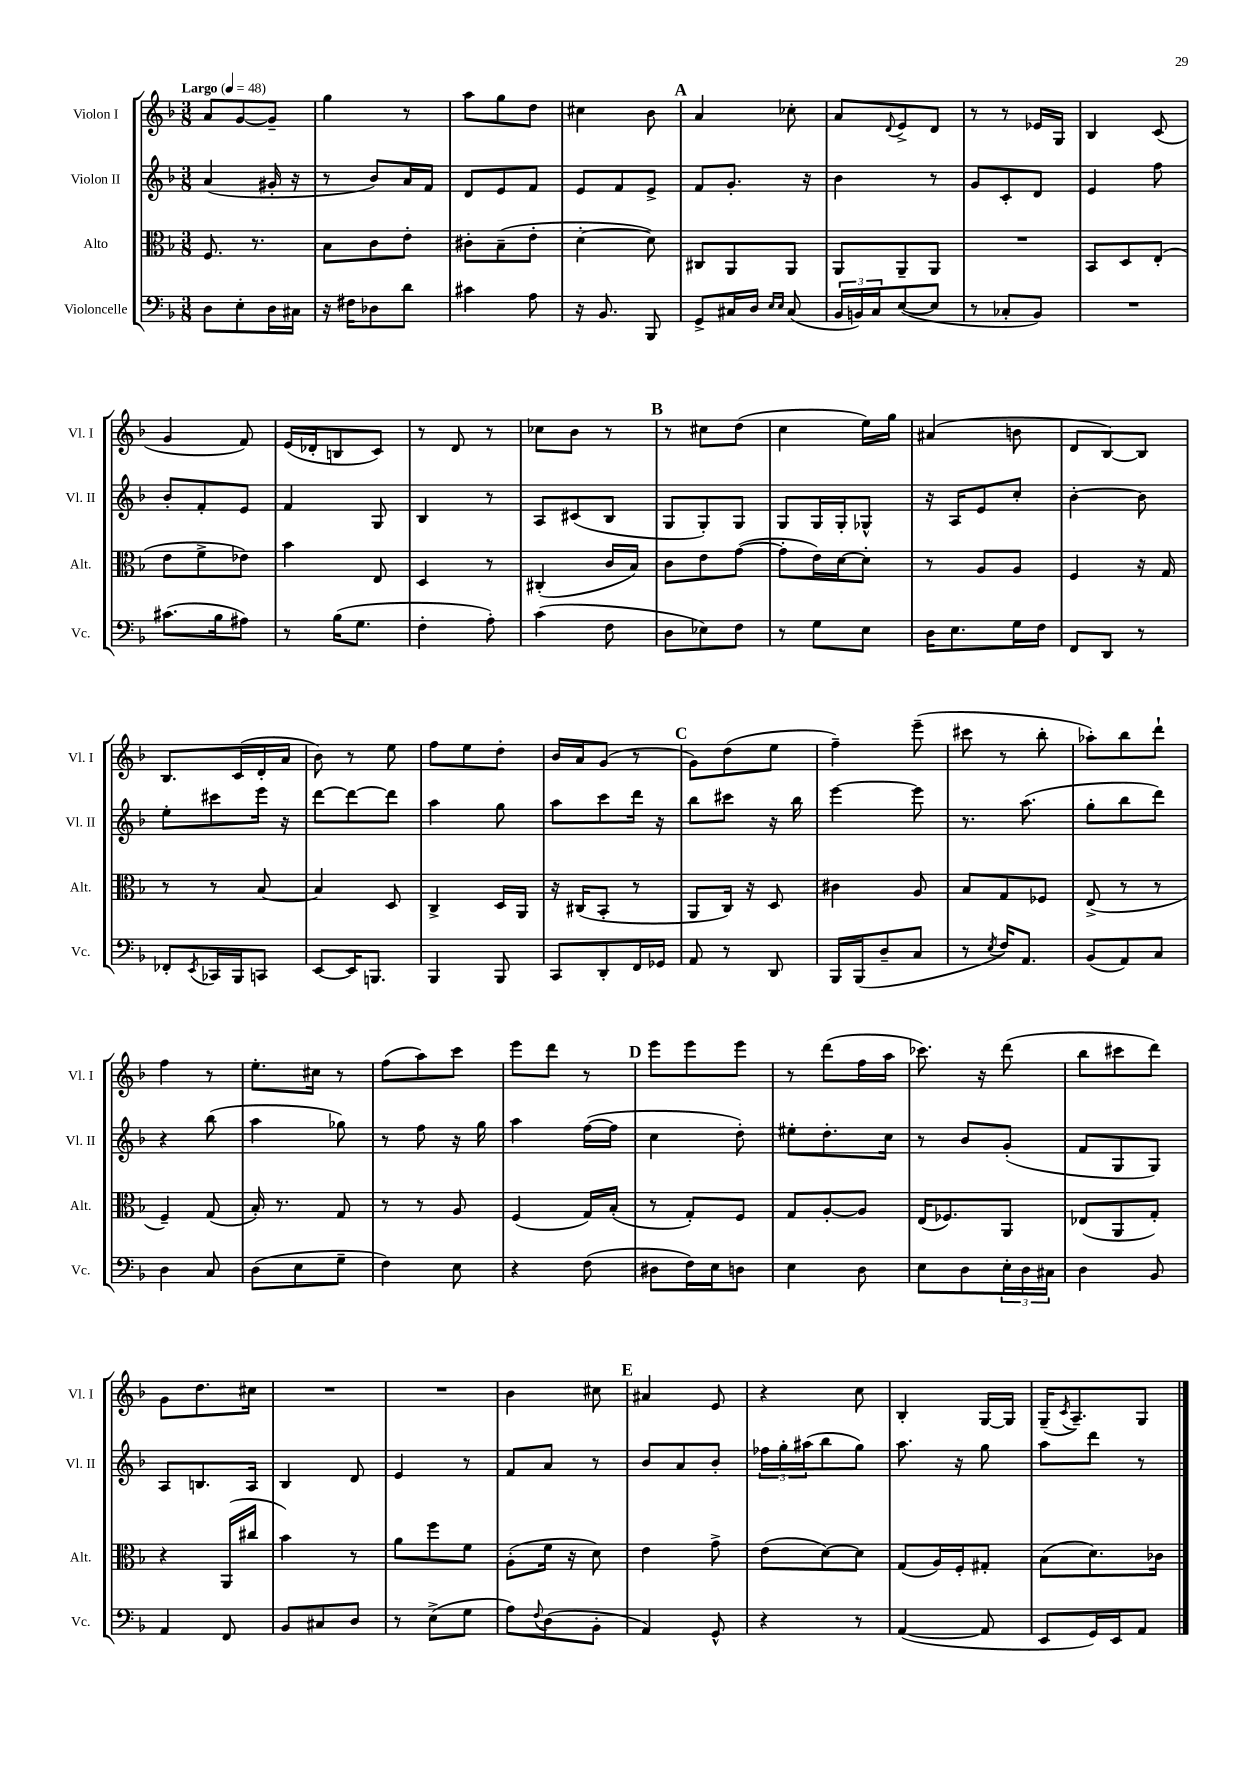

**kern	**kern	**kern	**kern
*staff4	*staff3	*staff2	*staff1
*clefF4	*clefC3	*clefG2	*clefG2
*k[b-]	*k[b-]	*k[b-]	*k[b-]
*M3/8	*M3/8	*M3/8	*M3/8
*MM48	*MM48	*MM48	*MM48
8D\L	8.F/	(4a/	8a/L
8E'\	.	.	[8g/
.	8.r	.	.
16D\L	.	16g#'/	8g~/]J
16C#\JJ	.	16r	.
=	=	=	=
16r	8B-\L	8r	4gg\
16F#\LK	.	.	.
8D-\	8c\	8b-/L)	.
8d\J	8e'\J	16a/L	8r
.	.	16f/JJ	.
=	=	=	=
4c#\	8c#'\L	8d/L	8aa\L
.	(8B-~\	8e/	8gg\
8A\	8e'\J	8f/J	8dd\J
=	=	=	=
16r	[4d'\	8e/L	4cc#\
8.BB-/	.	.	.
.	.	8f/	.
8BBB-/	8d\])	8e^/J	8b-\
=	=	=	=
8GG^/L	8C#/L	8f/L	4a/
16C#/L	8AA/	8.g'/J	.
16D/JJ	.	.	.
16qqE/LL	.	.	.
16qqE/JJ	.	.	.
(8C#/	8AA/J	.	8cc-'\
.	.	16r	.
=	=	=	=
24BB-/LL	8AA/L	4b-\	8a/L
24BB/)	.	.	.
24C/J	.	.	.
.	.	.	8qqd/
([8E/	8AA~/	.	8e^/
8E/]J	8AA/J	8r	8d/J
=	=	=	=
8r	4.r	8g/L	8r
8C-'/L	.	8c'/	8r
8BB-/J)	.	8d/J	16e-/LL
.	.	.	16G/JJ
=	=	=	=
4.r	8BB-/L	4e/	4B-/
.	8D/	.	.
.	(8E'/J	8ff\	(8c/
=	=	=	=
(8.c#\L	8e\L	8b-'/L	4g/
.	8f^\	8f'/	.
16B-\k	.	.	.
8A#\J)	8e-\J)	8e/J	8f/)
=	=	=	=
8r	4b-\	4f/	(16e/LL
.	.	.	16d-'/J
(16B-\LK	.	.	8B/
8.G\J	.	.	.
.	8E/	8G/	8c/J)
=	=	=	=
4F'\	4D/	4B-/	8r
.	.	.	8d/
8A'\)	8r	8r	8r
=	=	=	=
(4c\	(4C#'/	8A/L	8cc-\L
.	.	(8c#/	8b-\J
8F\	16c/LL	8B-/J	8r
.	16B-/JJ)	.	.
=	=	=	=
8D\L	8c\L	8G/L	8r
8E-\)	8e\	8G'/)	8cc#\L
8F\J	([8g\J	8G/J	(8dd\J
=	=	=	=
8r	8g'\]L	8G/L	4cc\
8G\L	16e\L)	16G/L	.
.	[16d\J	16G'/J	.
8E\J	8d'\]J	8G-^^/J	16ee\LL)
.	.	.	16gg\JJ
=	=	=	=
16D\LK	8r	16r	(4a#/
8.E\	.	16A/LK	.
.	8A/L	8e/	.
16G\L	8A/J	8cc'/J	8b\
16F\JJ	.	.	.
=	=	=	=
8FF/L	4F/	[4b-'\	8d/L
8DD/J	.	.	[8B-/)
8r	16r	8b-\]	8B-/]J
.	16G/	.	.
=	=	=	=
8FF-'/L	8r	8ee'\L	8.B-/L
8qEE/	.	.	.
16CC-/L	8r	8ccc#\	.
16BBB-/J	.	.	(16c/L
8CC/J	[8B-/	16eee\Jk	16d'/
.	.	16r	16a/JJ
=	=	=	=
[8EE/L	4B-/]	[8ddd\L	8b-\)
16EE/]K	.	8ddd\_	8r
8.BBB/J	.	.	.
.	8D/	8ddd\]J	8ee\
=	=	=	=
4BBB-/	4C^/	4aa\	8ff\L
.	.	.	8ee\
8BBB-/	16D/LL	8gg\	8dd'\J
.	16AA/JJ	.	.
=	=	=	=
8CC/L	16r	8aa\L	16b-/LL
.	(16C#/LK	.	16a/J
8DD'/	8BB-'/J	8ccc\	(8g/J
16FF/L	8r	16ddd\Jk	8r
16GG-/JJ	.	16r	.
=	=	=	=
8AA/	8AA/L	8bb-\L	8g\L)
8r	16C/Jk)	8ccc#\J	(8dd\
.	16r	.	.
8DD/	8D/	16r	8ee\J
.	.	16bb-\	.
=	=	=	=
16BBB-/LL	4c#\	[4eee\	4ff~\)
(16BBB-/J	.	.	.
8D~/	.	.	.
8C/J	8A/	8eee\]	(8eee~\
=	=	=	=
8r	8B-/L	8.r	8ccc#\
8qE/	.	.	.
16F/LK)	8G/	.	8r
8.AA/J	.	(8.aa\	.
.	8F-/J	.	8bb-'\
=	=	=	=
(8BB-/L	(8E^/	8gg'\L	8aa-'\L)
8AA/)	8r	8bb-\	8bb-\
8C/J	8r	8ddd\J)	8ddd`\J
=	=	=	=
4D\	4F~/)	4r	4ff\
8C/	(8G/	(8bb-\	8r
=	=	=	=
(8D\L	16B-'/)	4aa\	8.ee'\L
.	8.r	.	.
8E\	.	.	.
.	.	.	16cc#\Jk
8G~\J	8G/	8gg-\)	8r
=	=	=	=
4F\)	8r	8r	(8ff\L
.	8r	8ff\	8aa\)
8E\	8A/	16r	8ccc\J
.	.	16gg\	.
=	=	=	=
4r	(4F/	4aa\	8eee\L
.	.	.	8ddd\J
(8F\	16G/LL)	([16ff\LL	8r
.	(16B-'/JJ	16ff\]JJ	.
=	=	=	=
8D#\L	8r	4cc\	8eee\L
16F\L)	8G'/L)	.	8eee\
16E\J	.	.	.
8D\J	8F/J	8dd'\)	8eee\J
=	=	=	=
4E\	8G/L	8ee#'\L	8r
.	[8A'/	8.dd'\	(8ddd\L
8D\	8A/]J	.	16ff\L
.	.	16cc\Jk	16aa\JJ
=	=	=	=
8E\L	(16E/LK	8r	8.ccc-\)
.	8.F-/)	.	.
8D\	.	8b-/L	.
.	.	.	16r
24E'\L	8AA/J	(8g'/J	(8ddd\
24D\	.	.	.
24C#\JJ	.	.	.
=	=	=	=
4D\	(8E-/L	8f/L	8bb-\L
.	8AA/	8G/	8ccc#\
8BB-/	8G'/J)	8G/J)	8ddd\J)
=	=	=	=
4AA/	4r	8A/L	8g\L
.	.	8.B/	8.dd\
8FF/	(16AA/LL	.	.
.	16cc#/JJ	16A/Jk	16cc#\Jk
=	=	=	=
8BB-/L	4b-\)	4B-/	4.r
8C#/	.	.	.
8D/J	8r	8d/	.
=	=	=	=
8r	8a\L	4e/	4.r
(8E^\L	8ff\	.	.
8G\J	8f\J	8r	.
=	=	=	=
8A\L)	(8A'\L	8f/L	4b-\
8qqF/	.	.	.
(8D\	16f\Jk	8a/J	.
.	16r	.	.
8BB-'\J	8d\)	8r	8cc#\
=	=	=	=
4AA/)	4e\	8b-/L	4a#/
.	.	8a/	.
8GG^^/	8g^\	8b-'/J	8e/
=	=	=	=
4r	(8e\L	24ff-\LL	4r
.	.	24gg'\	.
.	.	(24aa#\J	.
.	[8d\)	8bb-\	.
8r	8d\]J	8gg\J)	8cc\
=	=	=	=
([4AA/	(8G/L	8.aa\	4B-'/
.	16A/L)	.	.
.	16F'/J	16r	.
8AA/]	8G#'/J	8gg\	[16G/LL
.	.	.	16G/]JJ
=	=	=	=
8EE/L	(8B-\L	8aa\L	(16G~/LK
.	.	.	8qc/
.	.	.	8.A~/)
16GG/L)	8.d\)	8ddd\J	.
16EE/J	.	.	.
8AA/J	.	8r	8G/J
.	16c-\Jk	.	.
==	==	==	==
*-	*-	*-	*-
